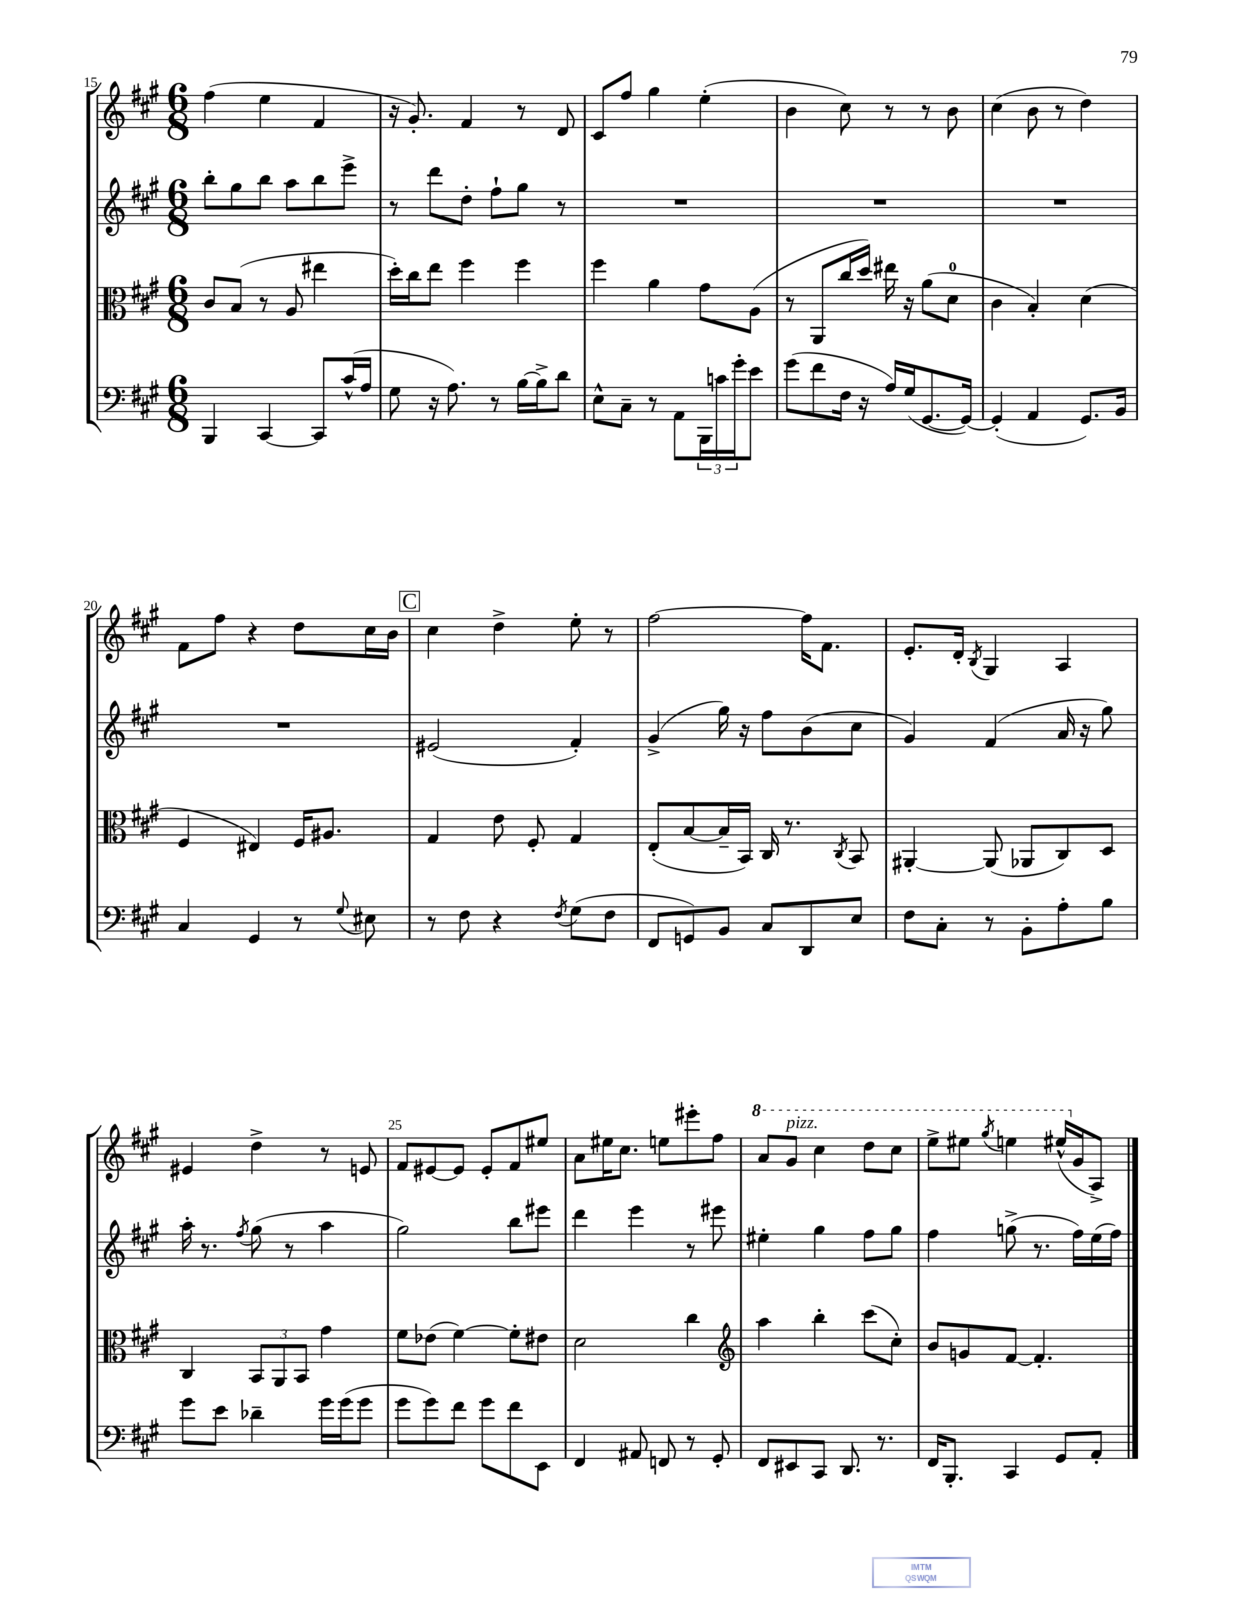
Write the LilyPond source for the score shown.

<<
\new StaffGroup <<
\new Staff = "s0" {
    \clef treble \key a \major \numericTimeSignature \time 6/8
    fis''4( e''4 fis'4 |
    r16 gis'8.-.) fis'4 r8 d'8 |
    cis'8 fis''8 gis''4 e''4-.( |
    b'4 cis''8) r8 r8 b'8 |
    cis''4( b'8 r8 d''4) |
    fis'8 fis''8 r4 d''8 cis''16 b'16 |
    \mark \markup { \box "C" } cis''4 d''4-> e''8-. r8 |
    fis''2~ fis''16 fis'8. |
    e'8.-. d'16-. \acciaccatura { b8 } gis4 a4 |
    eis'4 d''4-> r8 e'8 |
    fis'8 eis'8~ eis'8 eis'8-. fis'8 eis''8 |
    a'8 eis''16 cis''8. e''8 eis'''8-. fis''8 |
    \ottava #1 a''8 gis''8^\markup { \italic "pizz." } cis'''4 d'''8 cis'''8 |
    e'''8-> eis'''8 \acciaccatura { gis'''8 } e'''4 eis'''16-^( \ottava #0 gis'16 a8->) \bar "|." |
}
\new Staff = "s1" {
    \clef treble \key a \major \numericTimeSignature \time 6/8
    b''8-. gis''8 b''8 a''8 b''8 e'''8-> |
    r8 d'''8 d''8-. fis''8-! gis''8 r8 |
    R2. |
    R2. |
    R2. |
    R2. |
    \mark \markup { \box "C" } eis'2( fis'4-.) |
    gis'4->( gis''16) r16 fis''8 b'8( cis''8 |
    gis'4) fis'4( a'16 r16 gis''8) |
    a''16-. r8. \acciaccatura { fis''8 } gis''8( r8 a''4 |
    gis''2) b''8 eis'''8 |
    d'''4 e'''4 r8 eis'''8 |
    eis''4-. gis''4 fis''8 gis''8 |
    fis''4 g''8->( r8. fis''16) e''16( fis''16) \bar "|." |
}
\new Staff = "s2" {
    \clef alto \key a \major \numericTimeSignature \time 6/8
    cis'8 b8( r8 a8 eis''4 |
    d''16-.) cis''16 e''8 fis''4 fis''4 |
    fis''4 a'4 gis'8 a8( |
    r8 a,8 cis''16 d''16) eis''16 r16 a'8( d'8-0 |
    cis'4 b4-.) d'4( |
    fis4 eis4) fis16 ais8. |
    \mark \markup { \box "C" } gis4 e'8 fis8-. gis4 |
    e8-.( b8~ b16-- b,16) cis16 r8. \acciaccatura { cis8 } b,8 |
    ais,4~-. ais,8( aes,8 cis8) d8 |
    cis4 \tuplet 3/2 { b,8 a,8 b,8 } gis'4 |
    fis'8 ees'8( fis'4~) fis'8-. eis'8 |
    d'2 cis''4 |
    \clef treble a''4 b''4-. cis'''8( cis''8-.) |
    b'8 g'8 fis'8~ fis'4.-. \bar "|." |
}
\new Staff = "s3" {
    \clef bass \key a \major \numericTimeSignature \time 6/8
    b,,4 cis,4~ cis,8 cis'16-^( a16 |
    gis8 r16 a8.) r8 b16~ b16-> d'8 |
    e8-^ cis8-- r8 a,8 \tuplet 3/2 { b,,16 c'16 gis'16-. } e'8 |
    gis'8( fis'8 fis16 r16 a16) gis16( gis,8.~ gis,16~) |
    gis,4-.( a,4 gis,8.) b,16 |
    cis4 gis,4 r8 \appoggiatura { gis8 } eis8 |
    \mark \markup { \box "C" } r8 fis8 r4 \acciaccatura { fis8 } gis8( fis8 |
    fis,8 g,8) b,8 cis8 d,8 e8 |
    fis8 cis8-. r8 b,8-. a8-. b8 |
    gis'8 e'8 des'4-- gis'16 gis'16( gis'8 |
    gis'8 gis'8) fis'8 gis'8 fis'8 e,8 |
    fis,4 ais,8 f,8 r8 gis,8-. |
    fis,8 eis,8 cis,8 d,8. r8. |
    fis,16 b,,8.-. cis,4 gis,8 a,8-. \bar "|." |
}
>>
>>
\layout { \context { \Score currentBarNumber = #15 \override BarNumber.break-visibility = ##(#f #t #t) barNumberVisibility = #(every-nth-bar-number-visible 5) } }
